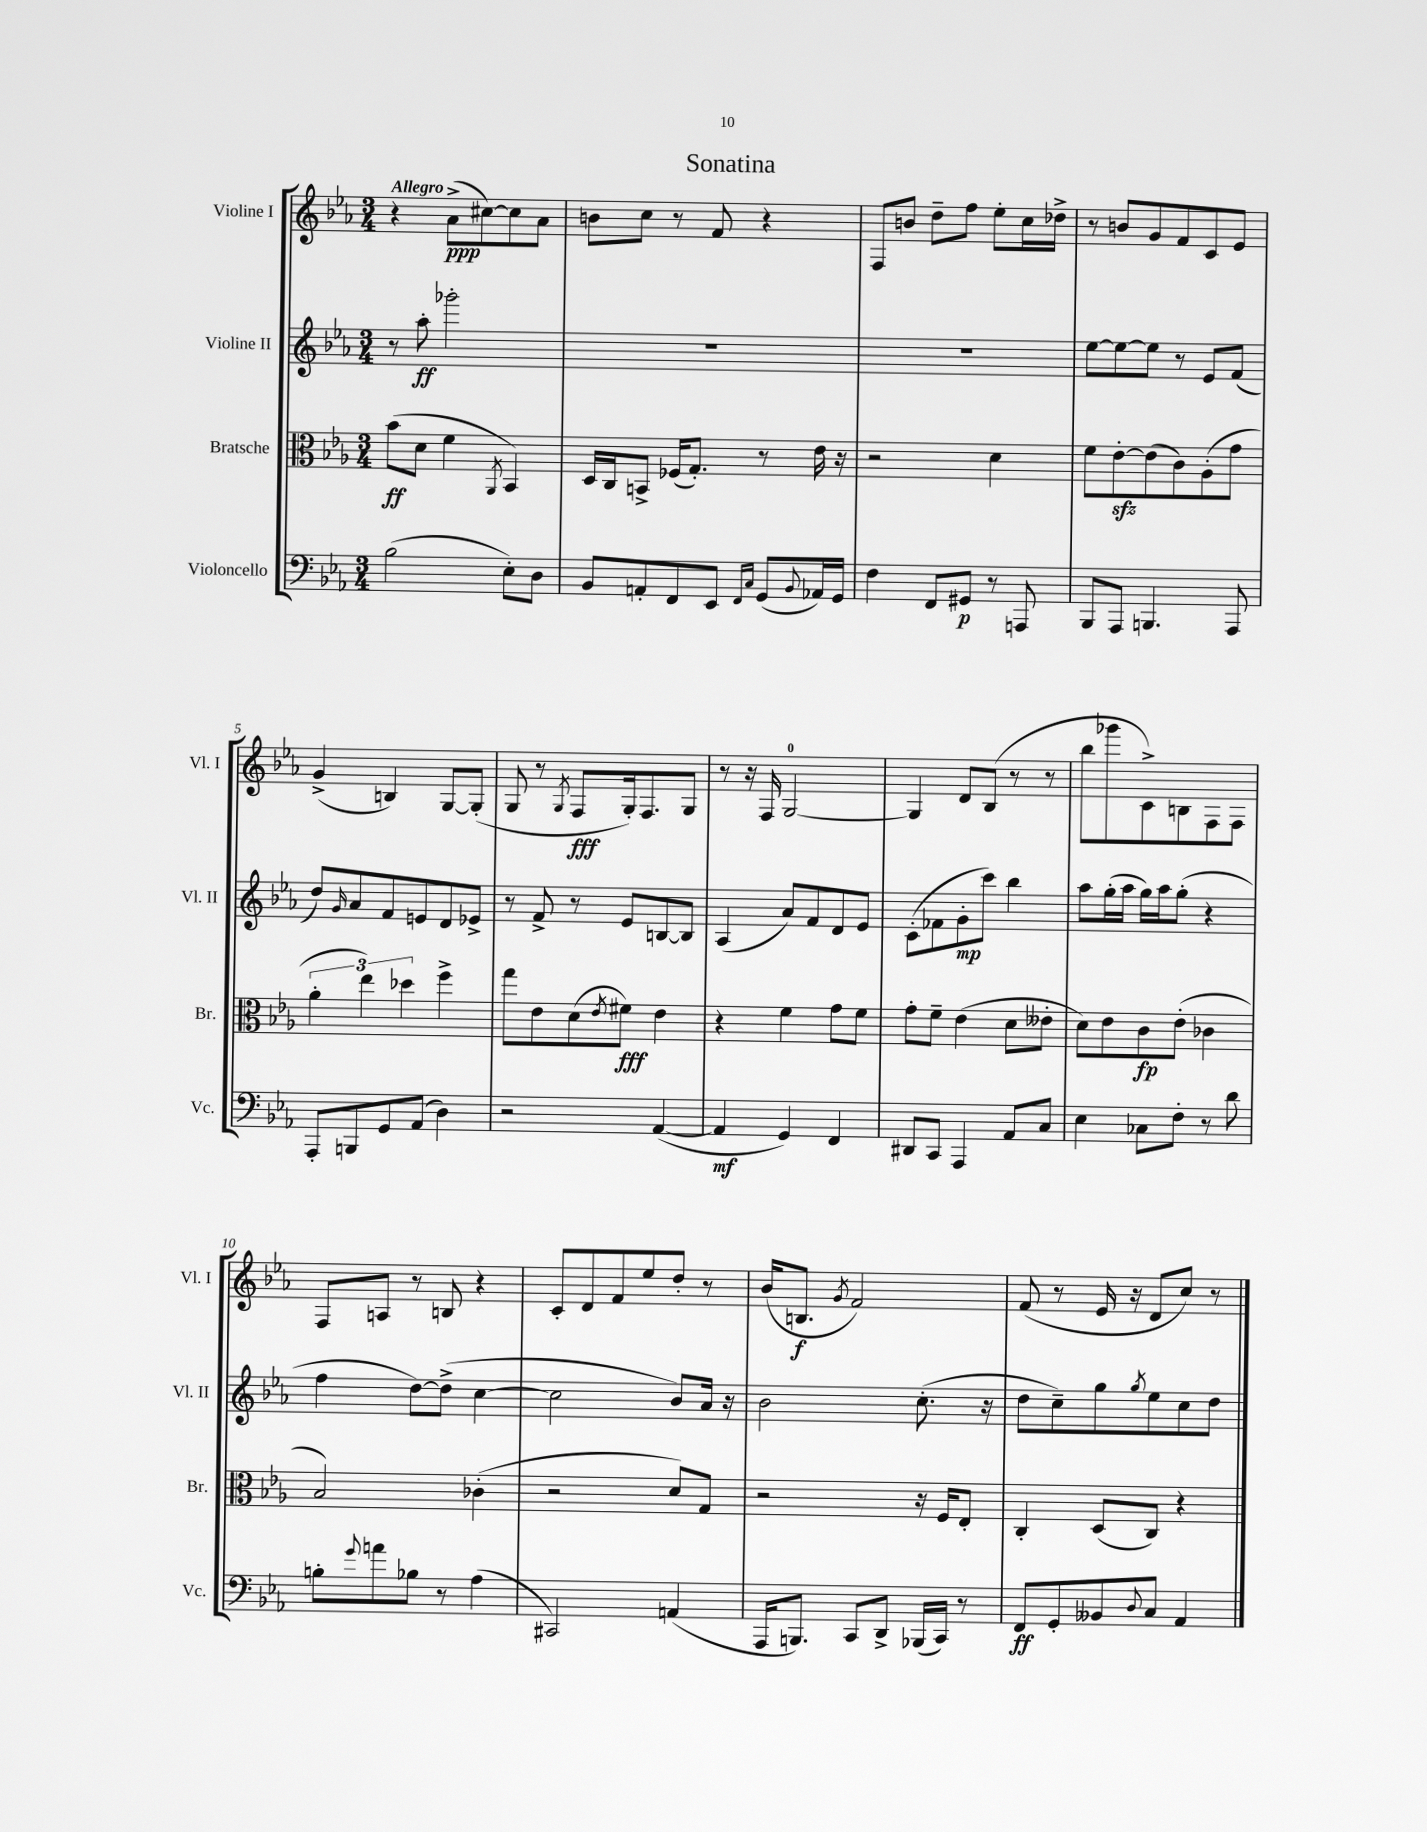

**kern	**kern	**kern	**kern
*staff4	*staff3	*staff2	*staff1
*clefF4	*clefC3	*clefG2	*clefG2
*k[b-e-a-]	*k[b-e-a-]	*k[b-e-a-]	*k[b-e-a-]
*M3/4	*M3/4	*M3/4	*M3/4
(2B-	(8b-	8r	4r
.	8d	8aa-'	.
.	4f	2ggg-'	(8a-^
.	.	.	[8cc#)
.	8qAA-	.	.
8E-')	4BB-)	.	8cc#]
8D	.	.	8a-
=	=	=	=
8BB-	16D	2.r	8b
.	16C	.	.
8AA'	8BB^	.	8cc
8FF	(16F-	.	8r
.	8.G')	.	.
8EE-	.	.	8f
16qqFF	.	.	.
16qqC	.	.	.
(8GG	8r	.	4r
8qqBB-	.	.	.
16AA-)	16e-	.	.
16GG	16r	.	.
=	=	=	=
4F	2r	2.r	8F
.	.	.	8b
8FF	.	.	8dd~
8GG#	.	.	8ff
8r	4d	.	8ee-'
8AAA	.	.	16cc
.	.	.	16dd-^
=	=	=	=
8BBB-	8f	[8ee-	8r
8AAA-	[8e-'	8ee-_	8b
4.BBB	(8e-]	8ee-]	8g
.	8c)	8r	8f
.	(8A-'	8e-	8c
8AAA-	8g	(8f	8e-
=	=	=	=
8AAA-'	6a-'	8dd)	(4g^
.	.	16qqg	.
8BBB	.	8a-	.
.	6ee-)	.	.
8GG	.	8f	4B)
.	6dd-	.	.
(8AA-	.	8e	.
4D)	4ff^	8d	[8G
.	.	8e-^	(8G']
=	=	=	=
2r	8gg	8r	8G
.	8e-	8f^	8r
.	.	.	8qG
.	(8d	8r	8F
.	8qe-	.	.
.	8f#)	8e-	16G')
.	.	.	8.F
([4AA-	4e-	[8B	.
.	.	8B]	8G
=	=	=	=
4AA-]	4r	(4A-	8r
.	.	.	16r
.	.	.	16F
4GG)	4f	8a-)	[2G
.	.	8f	.
4FF	8g	8d	.
.	8f	8e-	.
=	=	=	=
8DD#	8g'	(8c'	4G]
8CC	8f~	8f-	.
4AAA-	(4e-	8g'	8d
.	.	8ccc)	(8B-
8AA-	8d	4bb-	8r
8C	8e--'	.	8r
=	=	=	=
4E-	8d)	8aa-	8bb-
.	8e-	(16gg'	8ggg-
.	.	16aa-	.
8C-	8c	16gg)	8c^)
.	.	16aa-	.
8F'	(8e-'	(8gg'	8B
8r	4c-	4r	8F
8d	.	.	8F
=	=	=	=
8B'	2B-)	4ff	8F
8qqg	.	.	.
8a	.	.	8A
8B-	.	[8dd)	8r
8r	.	(8dd^]	8B
(4A-	(4c-'	[4cc	4r
=	=	=	=
2CC#)	2r	2cc]	8c'
.	.	.	8d
.	.	.	8f
.	.	.	8ee-
(4AA	8d)	8b-)	8dd'
.	8G	16a-	8r
.	.	16r	.
=	=	=	=
16AAA-	2r	2b-	(16b-
8.BBB)	.	.	8.B
.	.	.	8qg
8CC	.	.	2f)
8DD^	.	.	.
(16BBB-	16r	(8.cc'	.
16CC)	16F	.	.
8r	8E-'	.	.
.	.	16r	.
=	=	=	=
8FF	4C'	8dd	(8f
8GG'	.	8cc~)	8r
8BB--	(8D	8gg	16e-
.	.	.	16r
8qqD	.	8qgg	.
8C	8C)	8ee-	8d
4AA-	4r	8cc	8cc)
.	.	8dd	8r
==	==	==	==
*-	*-	*-	*-
